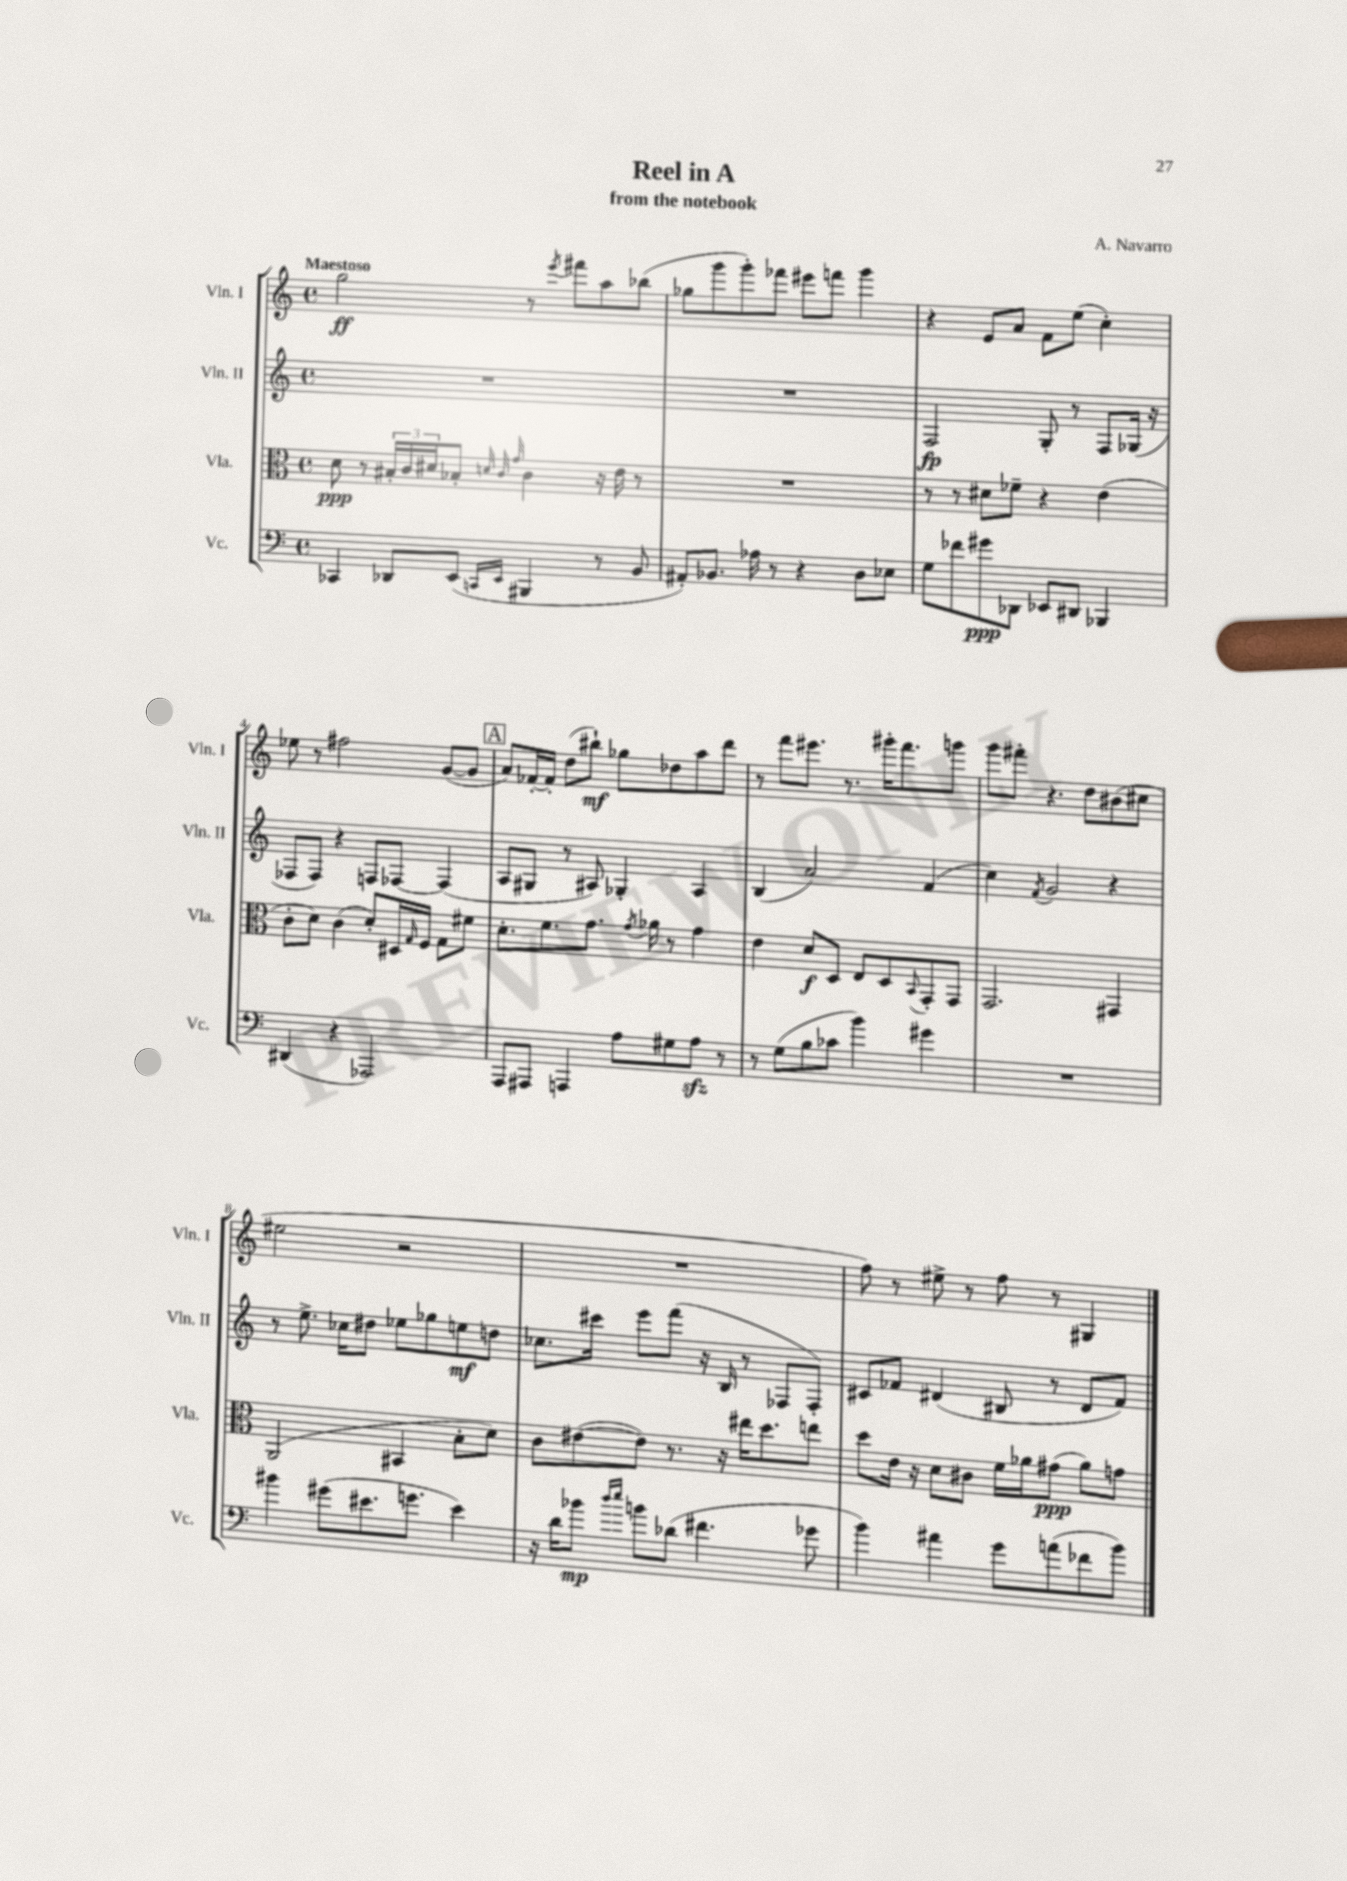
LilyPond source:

\header { title = "Reel in A" composer = "A. Navarro" subtitle = "from the notebook" }
<<
\new StaffGroup <<
\new Staff = "s0" \with { instrumentName = "Vln. I" shortInstrumentName = "Vln. I" } {
    \clef treble \key c \major \defaultTimeSignature \time 4/4 \tempo "Maestoso"
    g''2\ff r8 \acciaccatura { e'''8 } fis'''8 a''8 bes''8( |
    ges''8 g'''8 g'''8-.) fes'''8 eis'''8 f'''8 g'''4 |
    r4 e'8 a'8 f'8 e''8( c''4-.) |
    ees''8 r8 fis''2 g'8~( g'8 |
    \mark \markup { \box "A" } a'8) fes'16~-. fes'16-. d''8( bis''8-!\mf) ges''8 des''8 a''8 d'''8 |
    r8 f'''8 eis'''8. r8. gis'''16-. f'''8. g'''8 |
    g'''8 fis'''8-. r4. d''8 bis'8( cis''8 |
    eis''2 r2 |
    R1 |
    f''8) r8 eis''8-> r8 f''8 r8 gis4 \bar "|." |
}
\new Staff = "s1" \with { instrumentName = "Vln. II" shortInstrumentName = "Vln. II" } {
    \clef treble \key c \major \defaultTimeSignature \time 4/4
    R1 |
    R1 |
    f2\fp g8-. r8 f8 ges16( r16 |
    fes8 fes8) r4 f8 fes8~ fes4( |
    \mark \markup { \box "A" } a8 gis8 r8 ais8) ges4-. ais4 |
    b4( a'2) f'4( |
    c''4) \acciaccatura { f'8 } g'2 r4 |
    r8 e''8.-> ces''16 dis''8 ees''8 ges''8 e''8\mf d''8 |
    ces''8. cis'''16 e'''8 f'''8( r16 b16 r8 fes8 fes8-.) |
    cis'8 fes'8 dis'4( bis8 r8 dis'8 fes'8) \bar "|." |
}
\new Staff = "s2" \with { instrumentName = "Vla." shortInstrumentName = "Vla." } {
    \clef alto \key c \major \defaultTimeSignature \time 4/4
    d'8\ppp r8 \tuplet 3/2 { bis16-. c'16 dis'16 } bes8-. \grace { d'32 c'32 g'32 } c'4 r16 e'16 r8 |
    R1 |
    r8 r8 dis'8 fes'8-- r4 e'4( |
    c'8-. d'8) c'4( d'8-.) dis16 \grace { g16 } f16 g8 fis'8 |
    \mark \markup { \box "A" } d'8.-. f'8. g'8. \acciaccatura { g'8 } aes'16 r8 g'4 |
    e'4 d'8\f d8 e8 d8 \appoggiatura { b,8 } g,8-. g,8 |
    g,2. gis,4 |
    a,2( bis,4 b8-. d'8) |
    c'8 eis'8~( eis'8) r8. r16 eis''16 d''8. e''8 |
    d''8 e'16 r16 d'8 cis'8 f'16 aes'16 gis'8\ppp( aes'8) g'8 \bar "|." |
}
\new Staff = "s3" \with { instrumentName = "Vc." shortInstrumentName = "Vc." } {
    \clef bass \key c \major \defaultTimeSignature \time 4/4
    ces,4 des,8 e,8( \grace { c,16 e,16 } bis,,4 r8 b,8 |
    ais,8-.) bes,8. aes16 r8 r4 d8 ees8 |
    g8 fes'8 gis'8\ppp des,8 ees,8 dis,8 bes,,4 |
    dis,4( r4 aes,,2) |
    \mark \markup { \box "A" } a,,8 ais,,8 a,,4 a8 gis8 a8\sfz r8 |
    r8 g8( b8 ces'8 b'4) gis'4 |
    R1 |
    bis'4 gis'8( eis'8. g'8. eis'4) |
    r16 d'16 bes'8\mp \grace { d''16 e''16 } b'8 des'8( fis'4. ges'8 |
    b'4) ais'4 g'8 a'8( fes'8 b'8) \bar "|." |
}
>>
>>
